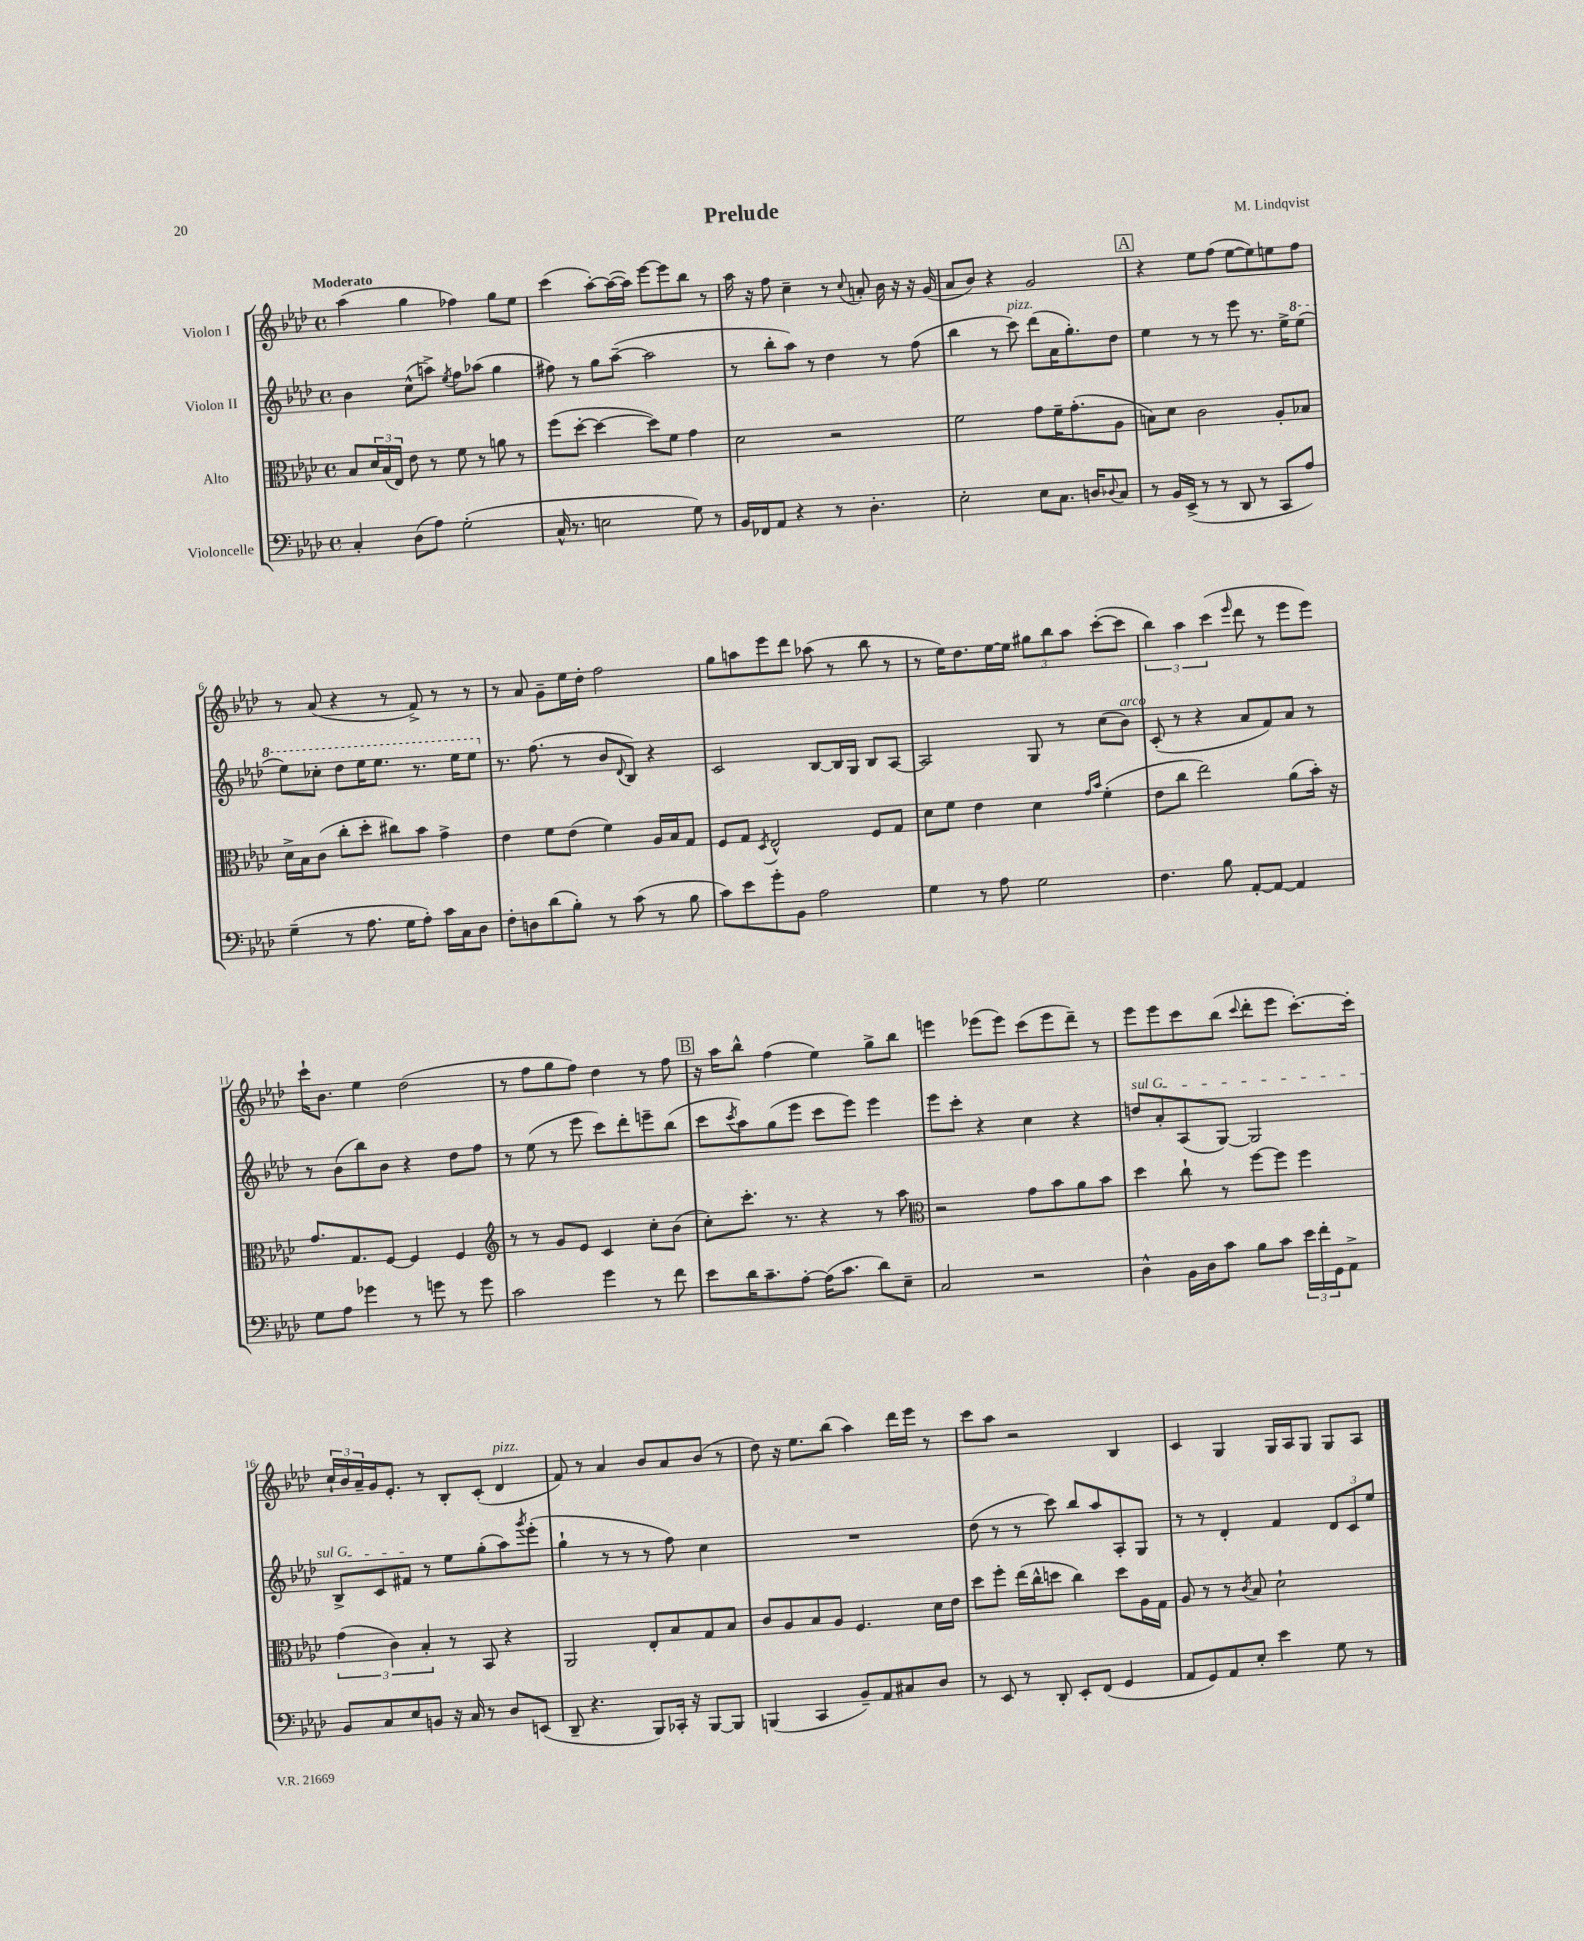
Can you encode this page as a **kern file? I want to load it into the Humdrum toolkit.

**kern	**kern	**kern	**kern
*staff4	*staff3	*staff2	*staff1
*clefF4	*clefC3	*clefG2	*clefG2
*k[b-e-a-d-]	*k[b-e-a-d-]	*k[b-e-a-d-]	*k[b-e-a-d-]
*M4/4	*M4/4	*M4/4	*M4/4
*met(c)	*met(c)	*met(c)	*met(c)
4C'	8B-	4b-	(4aa-
.	24d-	.	.
.	(24B-	.	.
.	24E-)	.	.
(8D-	8e-	(8cc^^	4gg
8A-)	8r	8aa^)	.
.	.	8qee-	.
(2G'	8f	8ff	4ff-)
.	8r	(8aa-	.
.	8a	4gg	8gg
.	8r	.	8ee-
=	=	=	=
16C^^	(8ff	8ff#)	(4ccc
8.r	.	.	.
.	[8dd-'	8r	.
2E	4dd-_	8gg	[8aa-')
.	.	([8aa-~	(16aa-_
.	.	.	16aa-])
.	8dd-])	2aa-]	[8eee-
.	8f	.	8eee-]
8G)	4g	.	8bb-
8r	.	.	8r
=	=	=	=
16BB-	2d-	8r	16aa-
16FF-	.	.	16r
8AA-	.	8bb-'	8ff
4r	.	8aa-)	4cc~
.	.	8r	.
8r	2r	4dd-	8r
.	.	.	8qqcc
4.D-'	.	.	8a'
.	.	8r	16b-
.	.	.	16r
.	.	(8ff	16r
.	.	.	(16g
=	=	=	=
2E-'	2f	4bb-	8a-
.	.	.	8b-)
.	.	8r	4r
.	.	8ccc)	.
8E-	8g	(8ddd-	2g
8.C	16f~	16a-	.
.	(8.g'	8.gg')	.
16D	.	.	.
8qqD-	.	.	.
8C	8A-	8dd-	.
=	=	=	=
8r	8B)	4ee-	4r
16BB-	8d-	.	.
(16EE-^	.	.	.
8r	2c	8r	8ee-
8r	.	8r	(8ff
8DD-	.	8eee-	[8ee-
8r	.	8.r	8ee-])
8CC	8A-'	.	8ee
.	.	16ee-^	.
8A-)	8B-	(8eee-	8ff
=	=	=	=
(4G~	16d-^	8eee-)	8r
.	16B-	.	.
.	(8c	8ccc-'	(8a-
8r	8cc'	8ddd-	4r
8.A-	8dd-'	16eee-	.
.	.	8.eee-	.
.	8cc#)	.	8r
16G	.	.	.
8A-')	8b-	8.r	8f^)
16c	4g^	.	8r
16C	.	16eee-	.
8D-	.	8eee-	8r
=	=	=	=
8F'	4e-	8.r	8r
8D	.	.	8a-
.	.	(8.ff	.
(8d-	8f	.	8g~
8B-')	(8e-	8r	16ee-
.	.	.	16dd-'
8r	4f)	8b-	2ff
.	.	8qqd-	.
(8c	.	8B-)	.
8r	16A-	4r	.
.	16B-	.	.
8B-	8G	.	.
=	=	=	=
8c)	8F	2c	8gg
8e-	8G	.	8aa
.	8qD-	.	.
8g'	2E-^^	.	8eee-
8BB-	.	.	8ddd-
2A-	.	[8B-	(8aa-
.	.	16B-]	8r
.	.	16G	.
.	8F	8B-	8bb-
.	8G	[8A-	8r
=	=	=	=
4G	8d-	2A-]	8r
.	8f	.	16ee-)
.	.	.	8.dd-
8r	4e-	.	.
8A-	.	.	[16ee-
.	.	.	16ee-]
2G	4d-	8G	12gg#
.	.	.	12bb-
.	.	8r	.
.	.	.	12aa-
.	16qqg	.	.
.	16qqb-	.	.
.	(4f'	(8cc	([8ccc'
.	.	8b-)	8ccc]
=	=	=	=
4.F	8e-	(8c'	6bb-)
.	8cc	8r	.
.	.	.	6aa-
.	2ee-)	4r	.
.	.	.	(6ccc
8B-	.	.	.
.	.	.	16qqeee-
[8AA-'	.	8a-	8ddd-
8AA-_	.	8f)	8r
4AA-]	(8a-	8a-	8eee-
.	16b-')	8r	8eee-)
.	16r	.	.
=	=	=	=
8G	8.g	8r	16ccc`
.	.	.	8.b-
8A-	.	(8b-	.
.	8.G	.	.
4g-	.	8bb-)	4ee-
.	[8F	8b-	.
8r	4F]	4r	(2dd-
8g	.	.	.
8r	4F	8dd-	.
8g	.	8ff	.
=	=	=	=
*	*clefG2	*	*
2c	8r	8r	8r
.	8r	(8ee-	8ff
.	8g	8r	8gg
.	8e-	8eee-	8ff)
4g	4c	8ccc)	4dd-
.	.	8ddd-'	.
8r	8cc'	8eee~	8r
8f	(8b-	(8bb-	8ff
=	=	=	=
8e-	8cc')	8ccc	16r
.	.	.	16aa-
.	.	8qccc	.
16d-	8.ccc'	8aa-)	8bb-^^
8.c~	.	.	.
.	.	(8gg	(4ff
.	8.r	.	.
[8A-'	.	8eee-	.
(16A-]	4r	8ccc	4ee-)
8.c	.	.	.
.	.	8eee-)	.
8d-)	8r	4eee-	8gg^
8E-~	8aa-	.	8bb-
=	=	=	=
*	*clefC3	*	*
2C	2r	8eee-	4eee
.	.	8ccc'	.
.	.	4r	(8eee-
.	.	.	8eee-)
2r	8g	4cc	(8ccc
.	8b-	.	8eee-
.	8a-	4r	8ddd-~)
.	8b-	.	8r
=	=	=	=
4D-^^	4dd-	8dd	8eee-
.	.	8a-'	8eee-
16BB-	8cc`	(8A-	8ccc
16D-	.	.	.
8c	8r	[8G)	(8bb-
.	.	.	8qqccc
8B-	[8ff	2G]	8ddd-'
8c	8ff]	.	8eee-
24e-	4ff	.	[8.ccc')
24f'	.	.	.
24GG	.	.	.
8AA-^	.	.	.
.	.	.	16ccc']
=	=	=	=
8BB-	(6g	8B-^	24cc`
.	.	.	24b-
.	.	.	24a-~
8C	.	8c	16g
.	6c)	.	.
.	.	.	8.e-'
8E-	.	8f#	.
.	6B-'	.	.
8BB	.	8r	8r
16r	8r	8ee-	8B-'
16C	.	.	.
8r	8BB-	(8gg'	(8c'
8D-	4r	8aa-)	4d-
.	.	8qggg	.
(8EE	.	(8eee-'	.
=	=	=	=
8DD-~	2AA-	4gg`	8f)
4.r	.	.	8r
.	.	8r	4a-
.	.	8r	.
8BBB-)	8E-'	8r	8b-
16CC-'	8B-	8ff)	8a-
16r	.	.	.
[8BBB-	8G	4cc	(8b-
8BBB-]	8B-	.	8r
=	=	=	=
(4BBB	8c	1r	8dd-)
.	8A-	.	16r
.	.	.	8.ee-
4CC	8B-	.	.
.	8A-	.	(8bb-
8BB-~)	4.F	.	4aa-)
8AA-	.	.	.
8C#	.	.	16ddd-
.	.	.	16eee-
8D-	16d-	.	8r
.	16e-	.	.
=	=	=	=
8r	8dd-	(8dd-	8ccc
8EE-	8ff'	8r	8aa-
8r	(16ee-	8r	2r
.	16cc^^	.	.
8DD-'	8dd	8ccc)	.
8EE-'	4cc)	8bb-	.
(8FF	.	8aa-	.
4GG	8dd	8A-'	4B-
.	16A-	8G	.
.	16G	.	.
=	=	=	=
8AA-	8A-	8r	4c
8GG)	8r	8r	.
8AA-	8r	4d-'	4G
.	8qc	.	.
8E-'	8B-	.	.
4e-	2d-`	4f	16G
.	.	.	16A-
.	.	.	8G
8G	.	12d-	8G
.	.	12c	.
8r	.	.	8A-
.	.	12ee-	.
==	==	==	==
*-	*-	*-	*-
